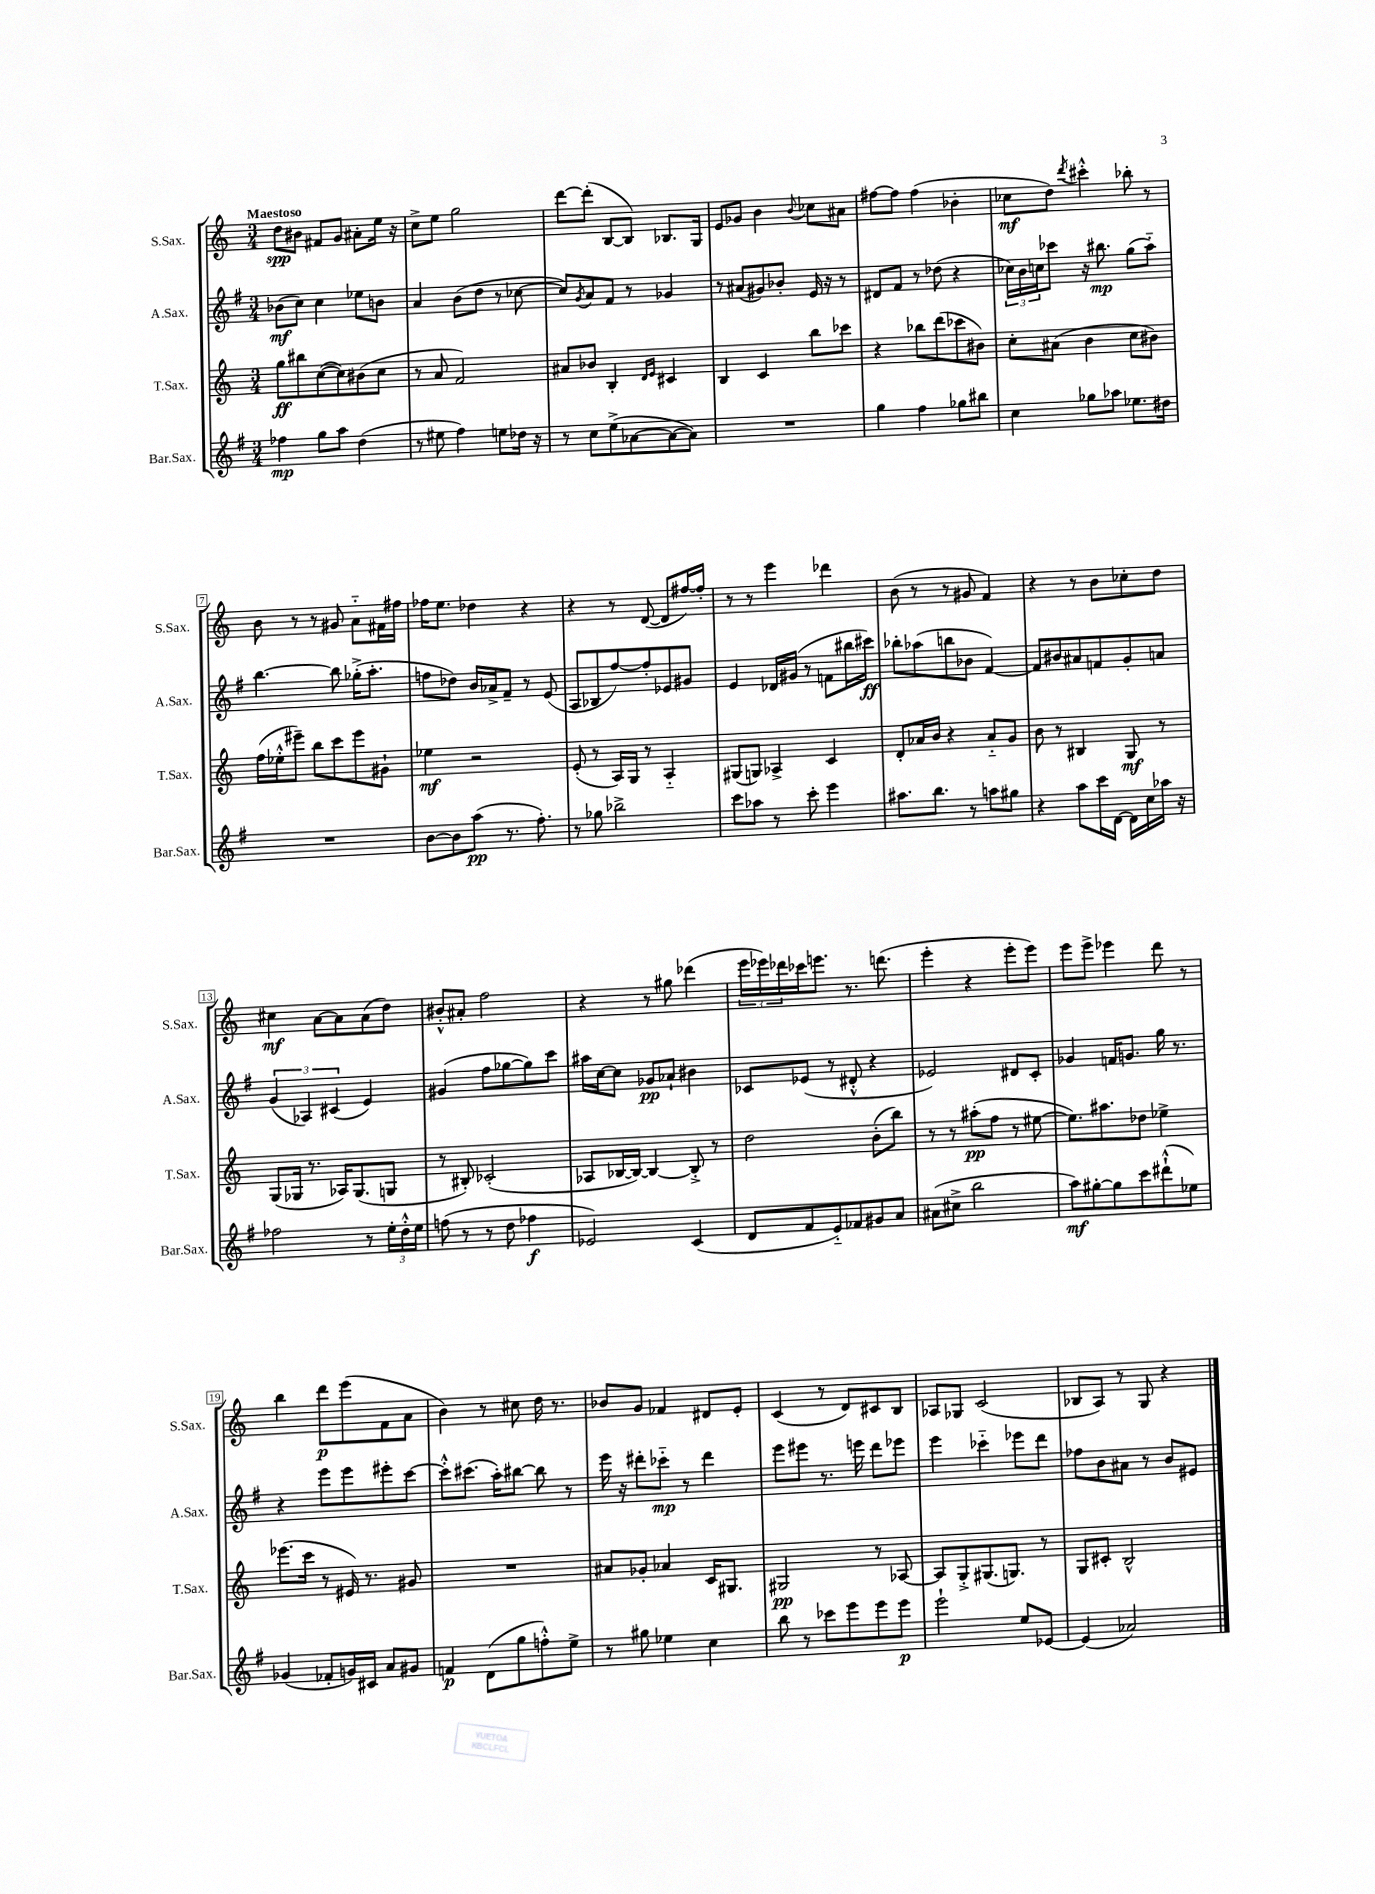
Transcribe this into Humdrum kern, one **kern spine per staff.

**kern	**dynam	**kern	**dynam	**kern	**dynam	**kern	**dynam
*part4	*part4	*part3	*part3	*part2	*part2	*part1	*part1
*staff4	*staff4	*staff3	*staff3	*staff2	*staff2	*staff1	*staff1
*I"Bar.Sax.	*	*I"T.Sax.	*	*I"A.Sax.	*	*I"S.Sax.	*
*I'Bar.Sax.	*	*I'T.Sax.	*	*I'A.Sax.	*	*I'S.Sax.	*
*clefG2	*	*clefG2	*	*clefG2	*	*clefG2	*
*k[f#]	*	*k[]	*	*k[f#]	*	*k[]	*
*M3/4	*	*M3/4	*	*M3/4	*	*M3/4	*
=1	=1	=1	=1	=1	=1	=1	=1
!	!	!	!	!	!	!LO:TX:a:B:t=Maestoso	!
4ff-X\	mp	8gg\L	ff	(8b-X\L	mf	8dd\L	spp
.	.	8bb#X\	.	8cc\J)	.	8b#X\J	.
8gg\L	.	([8cc\	.	4cc\	.	8f#X/L	.
8aa\J	.	8cc\])	.	.	.	8g/J	.
(4dd\	.	(8b#X\	.	8ee-X\L	.	8a#X'\L	.
.	.	8cc\J	.	8bn\J	.	16ee\Jk	.
.	.	.	.	.	.	16r	.
=2	=2	=2	=2	=2	=2	=2	=2
8r	.	8r	.	4a/	.	8cc^\L	.
8ee#X\	.	8a/	.	.	.	8ee\J	.
4ff#\)	.	2f/)	.	(8b\L	.	2gg\	.
.	.	.	.	8dd\J	.	.	.
8een\L	.	.	.	8r	.	.	.
16dd-X\Jk	.	.	.	[8cc-X\	.	.	.
16r	.	.	.	.	.	.	.
=3	=3	=3	=3	=3	=3	=3	=3
8r	.	8a#X/L	.	8cc-/L])	.	[8ddd\L	.
.	.	.	.	8qg/	.	.	.
8cc\L	.	8b-X/J	.	8a/	.	(8ddd'\J]	.
(8ee^\	.	4B'/	.	8f#/J	.	[8B/L	.
[8a-X\	.	.	.	8r	.	8B/J])	.
.	.	16qqd/LL	.	.	.	.	.
.	.	16qqe/JJ	.	.	.	.	.
8a-\_	.	4c#X/	.	4g-X/	.	8.B-X/L	.
8a-\J])	.	.	.	.	.	.	.
.	.	.	.	.	.	16G/Jk	.
=4	=4	=4	=4	=4	=4	=4	=4
2.r	.	4B/	.	8r	.	8e/L	.
.	.	.	.	(8a#X/L	.	8g-X/J	.
.	.	4c/	.	8g#X/)	.	4b\	.
.	.	.	.	8b-X'/J	.	.	.
.	.	.	.	.	.	8qqb/	.
.	.	8bb\L	.	16e/	.	8cc-X\L	.
.	.	.	.	16r	.	.	.
.	.	8ccc-X\J	.	8r	.	8a#X\J	.
=5	=5	=5	=5	=5	=5	=5	=5
4gg\	.	4r	.	8d#X/L	.	[8ff#X\L	.
.	.	.	.	8f#/J	.	8ff#\J]	.
4ff#\	.	8bb-X\L	.	8r	.	(4ff#\	.
.	.	(8ddd\	.	(8dd-X\	.	.	.
8gg-X\L	.	8ccc-X\	.	4r	.	4b-X'\	.
8bb#X\J	.	8b#X\J)	.	.	.	.	.
=6	=6	=6	=6	=6	=6	=6	=6
4cc\	.	8cc'\L	.	24cc-X\LL)	.	8cc-X\L	mf
.	.	.	.	24b\	.	.	.
.	.	.	.	24ccn\J	.	.	.
.	.	(8a#X\J	.	8ccc-X\J	.	8dd\J)	.
.	.	.	.	.	.	8qddd/	.
8gg-X\L	.	4b\	.	16r	.	4ccc#X'^^\	.
.	.	.	.	8.bb#X\	mp	.	.
8aa-X\J	.	.	.	.	.	.	.
8.ee-X\L	.	8cc\L	.	(8gg\L	.	8bb-X'\	.
.	.	8b#X\J)	.	8aa\J)	.	8r	.
16dd#X\Jk	.	.	.	.	.	.	.
!!LO:LB:g=z
=7	=7	=7	=7	=7	=7	=7	=7
2.r	.	(16ff\LL	.	[4.bb\	.	8b\	.
.	.	16ee-X'^^\J	.	.	.	.	.
.	.	8eee#X~\J)	.	.	.	8r	.
.	.	8bb\L	.	.	.	8r	.
.	.	8ccc\	.	8bb\]	.	8g#X/	.
.	.	8eee#\	.	(16gg-X'^\KL	.	8a\L	.
.	.	.	.	8.aa'\J	.	.	.
.	.	8g#X`\J	.	.	.	16f#X\L	.
.	.	.	.	.	.	16ff#X\JJ	.
=8	=8	=8	=8	=8	=8	=8	=8
[8b\L	.	4ee-X\	mf	8ffn\L	.	16ff-X\KL	.
.	.	.	.	.	.	8.ee\J	.
8b\]	.	.	.	8dd-X\J)	.	.	.
(8aa\J	pp	2r	.	16b/LL	.	4dd-X\	.
.	.	.	.	16a-X^/J	.	.	.
8.r	.	.	.	8f#~/J	.	.	.
.	.	.	.	8r	.	4r	.
8.ff#'\)	.	.	.	.	.	.	.
.	.	.	.	(8e/	.	.	.
=9	=9	=9	=9	=9	=9	=9	=9
8r	.	(8e'/	.	8A/L	.	4r	.
8gg-X\	.	8r	.	8B-X/	.	.	.
2bb-X^\	.	16A/LL)	.	[8ff#/)	.	8r	.
.	.	16G/JJ	.	.	.	.	.
.	.	8r	.	8ff#'/]	.	([8d/	.
.	.	4A/	.	8e-X/	.	8d/L]	.
.	.	.	.	8g#X/J	.	[16ff#X/L)	.
.	.	.	.	.	.	16ff#'/JJ]	.
=10	=10	=10	=10	=10	=10	=10	=10
8ccc\L	.	(8G#X/L	.	4e/	.	8r	.
8aa-X\J	.	8Gn/J)	.	.	.	8r	.
8r	.	4A-X^/	.	16d-X/LL	.	4eee\	.
.	.	.	.	(16g#X/JJ	.	.	.
8ccc'\	.	.	.	8r	.	.	.
4eee\	.	4c/	.	8fn\L	.	4ddd-X\	.
.	.	.	.	16bb#X\L	.	.	.
.	.	.	.	16ccc#X\JJ)	ff	.	.
=11	=11	=11	=11	=11	=11	=11	=11
8.aa#X\L	.	8d'/L	.	8bb-X'\L	.	(8b\	.
.	.	16a-X/L	.	(8aa-X\	.	8r	.
8.bb\J	.	16b/JJ	.	.	.	.	.
.	.	4r	.	8bbn\	.	8r	.
8r	.	.	.	8b-X\J	.	8g#X/	.
8aan\L	.	8a-/L	.	[4f#/)	.	4f/)	.
8gg#X\J	.	8g/J	.	.	.	.	.
=12	=12	=12	=12	=12	=12	=12	=12
4r	.	8b\	.	8f#/L]	.	4r	.
.	.	8r	.	8b#X/	.	.	.
8aa\L	.	4B#X/	.	8a#X/	.	8r	.
16ccc\L	.	.	.	8fn/	.	8b\L	.
[16d\JJ	.	.	.	.	.	.	.
16d\LL]	.	8G/	mf	8g'/	.	8cc-X'\	.
16cc\	.	.	.	.	.	.	.
16aa-X\JJ	.	8r	.	8an/J	.	8dd\J	.
16r	.	.	.	.	.	.	.
!!LO:LB:g=z
=13	=13	=13	=13	=13	=13	=13	=13
2ff-X\	.	(8G/L	.	(6g/	.	4cc#X\	mf
.	.	16G-X/Jk	.	.	.	.	.
.	.	.	.	6A-X/)	.	.	.
.	.	8.r	.	.	.	.	.
.	.	.	.	.	.	[8a\L	.
.	.	.	.	(6c#X/	.	.	.
.	.	16A-X/KL)	.	.	.	8a\]	.
.	.	(8.G-/	.	.	.	.	.
8r	.	.	.	4e/)	.	(8a\	.
24ee'\LL	.	8Gn/J	.	.	.	8dd\J)	.
24dd'^^\	.	.	.	.	.	.	.
24ee\JJ	.	.	.	.	.	.	.
=14	=14	=14	=14	=14	=14	=14	=14
(8ffn\	.	8r	.	(4g#X/	.	8b#X'^^/L	.
8r	.	8B#X'/)	.	.	.	8a#X'/J	.
8r	.	(2c-X'/	.	8ff#\L	.	2ff\	.
8dd\	.	.	.	[8gg-X\	.	.	.
4ff-X\	f	.	.	8gg-\])	.	.	.
.	.	.	.	8ccc\J	.	.	.
=15	=15	=15	=15	=15	=15	=15	=15
2e-X/)	.	8A-X/L	.	16aa#X\LL	.	4r	.
.	.	.	.	[16cc\J	.	.	.
.	.	[16B-X/L	.	8cc\J]	.	.	.
.	.	16B-/JJ_)	.	.	.	.	.
.	.	4B-/_	.	8g-X/L	pp	8r	.
.	.	.	.	8a-X`/J	.	8gg#X\	.
(4c/	.	8B-'^/]	.	4b#X\	.	(4ddd-X\	.
.	.	8r	.	.	.	.	.
=16	=16	=16	=16	=16	=16	=16	=16
8d/L	.	2dd\	.	8c-X/L	.	24eee\LL	.
.	.	.	.	.	.	24eee-X\)	.
.	.	.	.	.	.	24ddd-X\	.
8f#/	.	.	.	(8e-X/J	.	16ccc-X\J	.
.	.	.	.	.	.	8.eeen\J	.
8e/)	.	.	.	8r	.	.	.
8f-X/	.	.	.	8d#X'^^/	.	8.r	.
8g#X/	.	(8b'\L	.	4r	.	.	.
.	.	.	.	.	.	(8.dddn\	.
8a/J	.	8bb\J)	.	.	.	.	.
=17	=17	=17	=17	=17	=17	=17	=17
(8a#X\L	.	8r	.	2e-X/)	.	4eee'\	.
8cc#X^\J	.	8r	.	.	.	.	.
2bb\	.	(8aa#X'\L	pp	.	.	4r	.
.	.	8ff\J	.	.	.	.	.
.	.	8r	.	8d#X/L	.	8eee'\L	.
.	.	[8ee#X\	.	8c'/J	.	8eee\J)	.
=18	=18	=18	=18	=18	=18	=18	=18
8aa\L)	mf	8.ee#\L])	.	4g-X/	.	8eee\L	.
[8gg#X'\	.	.	.	.	.	8eee^\J	.
.	.	8.aa#X\	.	.	.	.	.
8gg#\]	.	.	.	16fn/KL	.	4eee-X\	.
.	.	.	.	8.gn/J	.	.	.
8ccc\	.	8dd-X\J	.	.	.	.	.
(8ddd#X`^^\	.	4ee-X^\	.	16gg\	.	8ddd\	.
.	.	.	.	8.r	.	.	.
8ee-X\J)	.	.	.	.	.	8r	.
!!LO:LB:g=z
=19	=19	=19	=19	=19	=19	=19	=19
(4g-X/	.	(8.eee-X\L	.	4r	.	4bb\	.
.	.	16ccc\Jk	.	.	.	.	.
8f-X'/L	.	8r	.	8eee\L	.	8ddd\L	p
16gn/L)	.	16e#X/)	.	8eee\	.	(8eee\	.
16c#X/JJ	.	8.r	.	.	.	.	.
8a/L	.	.	.	8eee#X'\	.	8f\	.
8g#X/J	.	8g#X/	.	[8ccc\J	.	8a\J	.
=20	=20	=20	=20	=20	=20	=20	=20
4fn/	p	2.r	.	8ccc'^^\L]	.	4b\)	.
.	.	.	.	(8.ccc#X\J	.	.	.
(8d\L	.	.	.	.	.	8r	.
.	.	.	.	16aa'\KL)	.	.	.
8gg\	.	.	.	[8bb#X\J	.	8cc#X\	.
8ffn'^^\)	.	.	.	8bb#\]	.	16dd\	.
.	.	.	.	.	.	8.r	.
8ee^\J	.	.	.	8r	.	.	.
=21	=21	=21	=21	=21	=21	=21	=21
8r	.	8a#X/L	.	16eee\	.	8b-X/L	.
.	.	.	.	16r	.	.	.
8gg#X\	.	8g-X'/J	.	8ddd#X'\L	.	8g/J	.
4ee-X\	.	4a-X/	.	8ccc-X\J	mp	4f-X/	.
.	.	.	.	8r	.	.	.
4cc\	.	16c/KL	.	4ddd#\	.	8d#X/L	.
.	.	8.G#X/J	.	.	.	.	.
.	.	.	.	.	.	8e'/J	.
=22	=22	=22	=22	=22	=22	=22	=22
8bb\	.	2G#X/	pp	8eee\L	.	(4c/	.
8r	.	.	.	8eee#X\J	.	.	.
8ccc-X\L	.	.	.	8.r	.	8r	.
8eee\	.	.	.	.	.	8d/L)	.
.	.	.	.	16eeen\	.	.	.
8eee\	.	8r	.	8ddd\L	.	8c#X/	.
8eee\J	p	[8A-X/	.	8eee-X\J	.	8B/J	.
=23	=23	=23	=23	=23	=23	=23	=23
2eee`\	.	8A-/L]	.	4eee\	.	8A-X/L	.
.	.	8G'^/	.	.	.	8G-X/J	.
.	.	(8.G#X/	.	4ccc-X\	.	(2c/	.
.	.	8.Gn/J)	.	.	.	.	.
8ee/L	.	.	.	8eee-X\L	.	.	.
[8e-X/J	.	8r	.	8ddd\J	.	.	.
=24	=24	=24	=24	=24	=24	=24	=24
(4e-/]	.	8G/L	.	8ff-X\L	.	8B-X/L	.
.	.	8c#X'/J	.	8b\	.	8A/J)	.
2a-X/)	.	2B^^/	.	8a#X\J	.	8r	.
.	.	.	.	8r	.	8G/	.
.	.	.	.	8b/L	.	4r	.
.	.	.	.	8e#X/J	.	.	.
==	==	==	==	==	==	==	==
*-	*-	*-	*-	*-	*-	*-	*-
